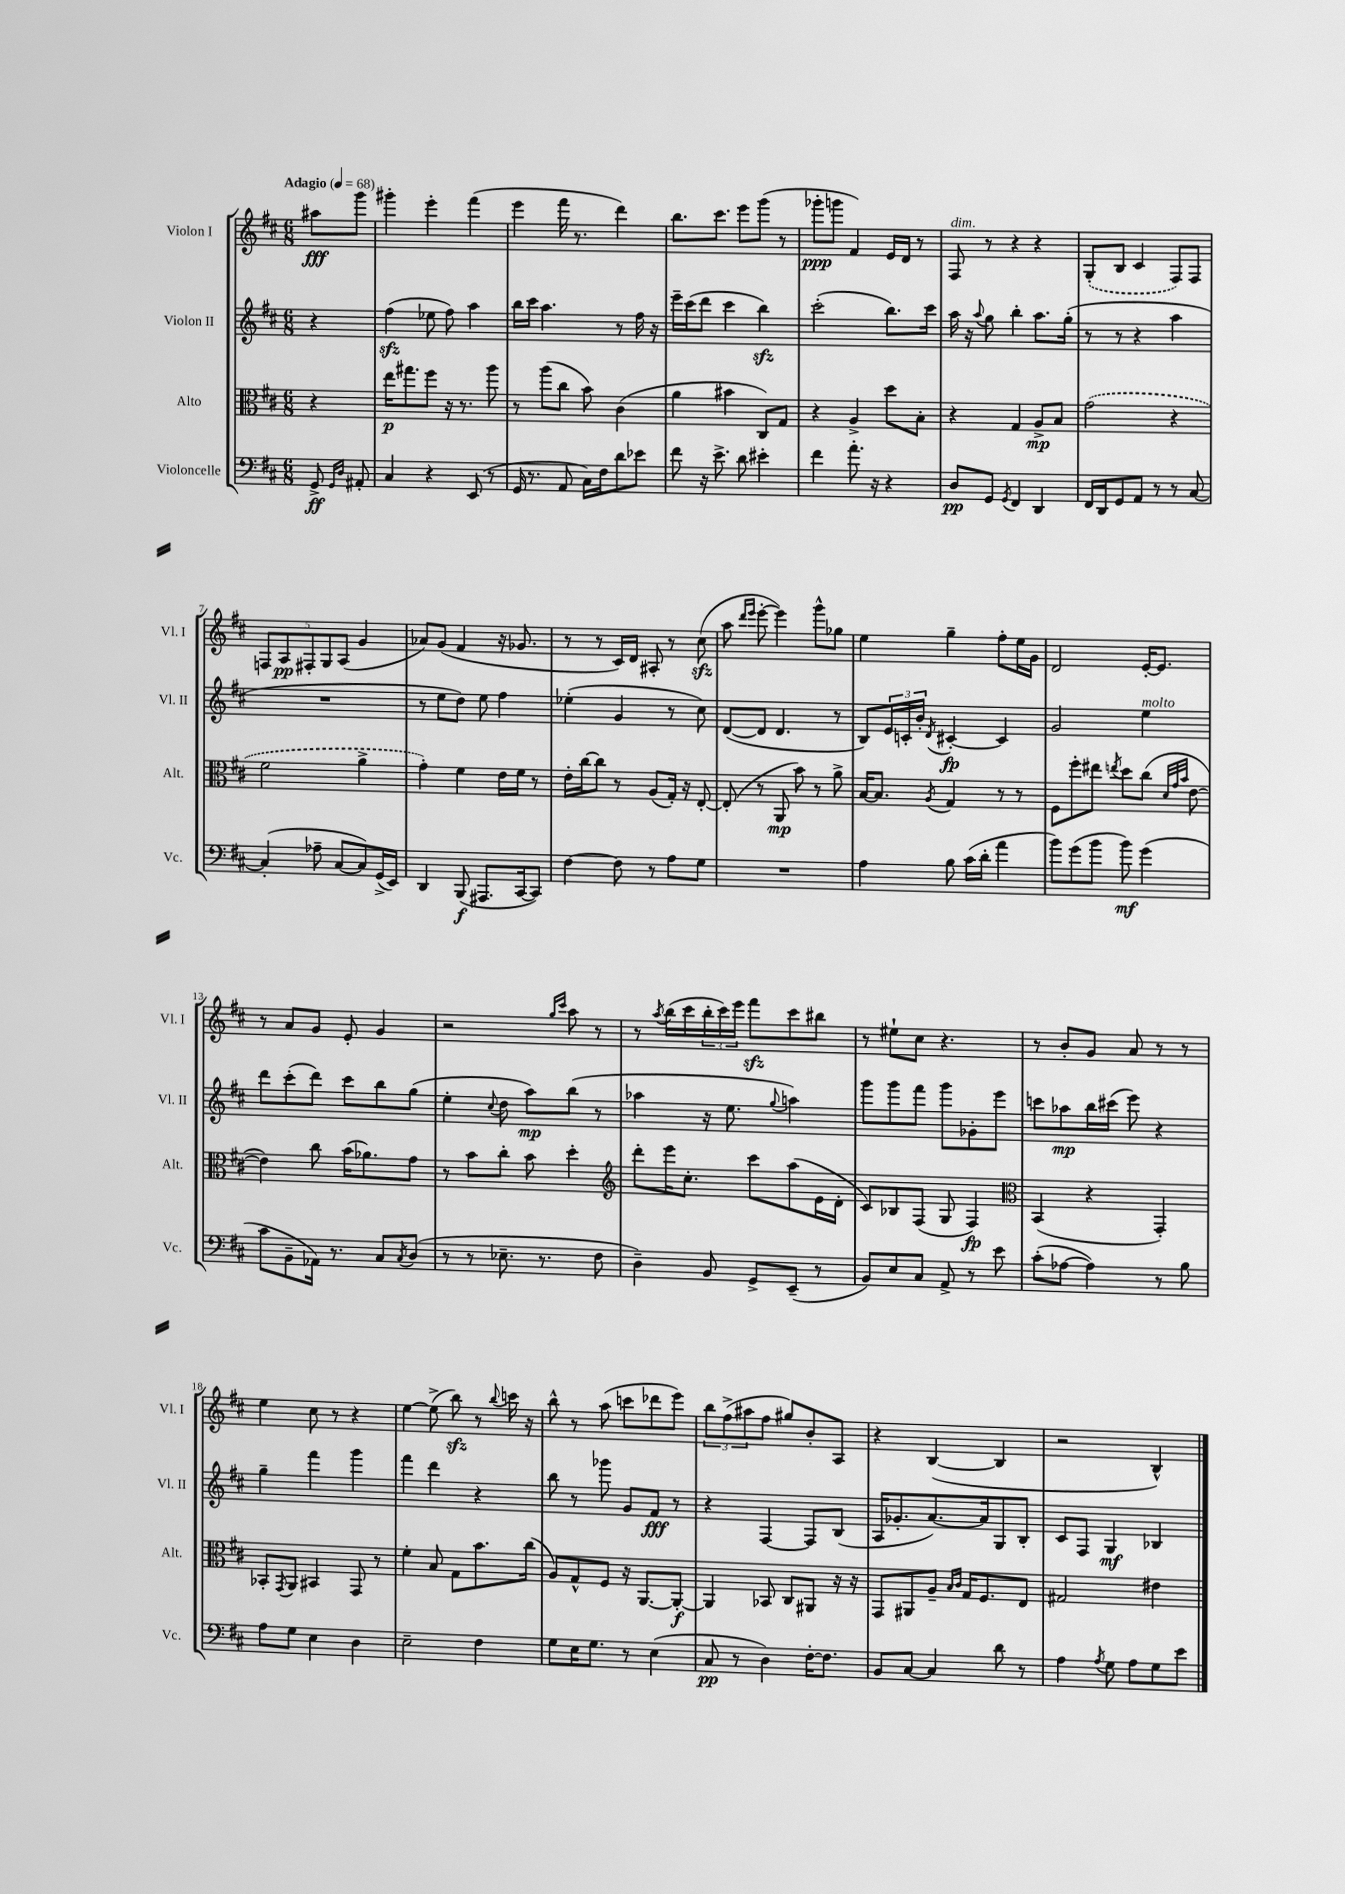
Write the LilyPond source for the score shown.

<<
\new StaffGroup <<
\new Staff = "s0" \with { instrumentName = "Violon I" shortInstrumentName = "Vl. I" } {
    \clef treble \key d \major \numericTimeSignature \time 6/8 \partial 4 \tempo "Adagio" 4 = 68
    ais''8\fff g'''8 |
    gis'''4-. e'''4-. fis'''4( |
    e'''4 fis'''16 r8. d'''4) |
    b''8. cis'''8. e'''8 g'''8( r8 |
    ges'''8-.\ppp g'''8 fis'4) e'16 d'16 r8 |
    fis8^\markup { \italic "dim." } r8 r4 r4 |
    \once \slurDashed g8-.( b8 cis'4 fis8) fis8 |
    \tuplet 5/4 { f8 a8\pp fis8-. g8 a8( } g'4 |
    aes'8) g'8( fis'4 r16 ges'8. |
    r8 r8 cis'16) d'16 ais8-. r8 cis''8\sfz( |
    a''8 \grace { d'''16 e'''16 } e'''8~-. e'''4) g'''8-^ ges''8 |
    e''4 g''4-- fis''8-. e''16 g'16 |
    d'2 e'16~-. e'8. |
    r8 a'8 g'8 e'8-. g'4 |
    r2 \grace { g''16 cis'''16 } a''8 r8 |
    r8 \acciaccatura { a''8 } b''16( cis'''16 \tuplet 3/2 { b''16-. cis'''16) e'''16 } fis'''8\sfz cis'''8 bis''8 |
    r8 eis''8-! cis''8 r4. |
    r8 b'8-. g'8 a'8 r8 r8 |
    e''4 cis''8 r8 r4 |
    e''4~ e''8->( b''8\sfz) r8 \appoggiatura { b''8 } c'''16 r16 |
    b''8-^ r8 a''8( c'''8 des'''8 e'''8) |
    \tuplet 3/2 { b''8 fis''8->( ais''8 } fis''8 gis''8) b'8-. a8 |
    r4 b4~( b4 |
    r2 b4-^) \bar "|." |
}
\new Staff = "s1" \with { instrumentName = "Violon II" shortInstrumentName = "Vl. II" } {
    \clef treble \key d \major \numericTimeSignature \time 6/8 \partial 4
    r4 |
    fis''4\sfz( ees''8 fis''8) a''4 |
    b''16 cis'''16 a''4. r8 fis''16 r16 |
    e'''16-- cis'''16( d'''8 cis'''4 b''4\sfz) |
    cis'''2-.( b''8.) cis'''16 |
    a''16 r16 \appoggiatura { a''8 } g''8 b''4-. a''8. g''16-.( |
    r8 r8 r4 a''4 |
    R2. |
    r8 e''8 d''8) e''8 fis''4 |
    ees''4-.( g'4 r8 cis''8) |
    d'8~( d'8 d'4. r8 |
    b8) \tuplet 3/2 { e'16 c'16-. b'16-. } \acciaccatura { d'8 } cis'4~-.\fp cis'4 |
    g'2 e''4^\markup { \italic "molto" } |
    d'''8 cis'''8-.( d'''8) cis'''8 b''8 g''8( |
    e''4-. \appoggiatura { cis''8 } d''8 a''8\mp) b''8( r8 |
    aes''4 r16 e''8. \appoggiatura { g''8 } a''4) |
    g'''8 g'''8 fis'''8 g'''8 ges'8-. e'''8 |
    c'''8 aes''8\mp b''16 cis'''16( e'''8) r4 |
    g''4-- fis'''4 g'''4 |
    fis'''4 d'''4 r4 |
    b''8 r8 ges'''8 g'8 fis'8\fff r8 |
    r4 fis4~ fis8 b8( |
    a16 ges'8.-. a'8.~) a'16 g8 b8-. |
    cis'8 fis8 g4\mf bes4 \bar "|." |
}
\new Staff = "s2" \with { instrumentName = "Alto" shortInstrumentName = "Alt." } {
    \clef alto \key d \major \numericTimeSignature \time 6/8 \partial 4
    r4 |
    e''16\p gis''8. fis''8 r16 r8. a''8 |
    r8 a''8( cis''8 b'8) cis'4( |
    a'4 bis'4 cis8) g8 |
    r4 a4-> d''8 b8-. |
    r4 g4 a8->\mp b8 |
    \once \slurDashed g'2( r4 |
    fis'2 a'4-> |
    g'4-.) fis'4 e'16 fis'16 r8 |
    e'16-. cis''16~ cis''8 r8 a8( g16-.) r16 e8~-. |
    e8-.( r8 a,8\mp b'8) r8 a'8-> |
    b16~ b8. \acciaccatura { a8 } g4 r8 r8 |
    fis8 fis''8-. eis''8 \acciaccatura { e''8 } d''8 cis''8( \grace { d'32 g'32 b'32 } e'8~ |
    e'4) cis''8 b'16( aes'8.) g'8 |
    r8 b'8 cis''8-. b'8 d''4-. |
    \clef treble d'''8-. e'''16 cis''8.-. cis'''8 a''8( e'16 d'16-. |
    cis'8) bes8 fis8( g8 fis4\fp) |
    \clef alto b,4( r4 g,4-.) |
    bes,8-. \acciaccatura { g,8 } a,8 bis,4 g,8 r8 |
    fis'4-. b8 g8 b'8. cis''16( |
    a8) g8-^ fis8 r16 a,8.~ a,8~-.\f |
    a,4 bes,8 cis8 ais,8 r16 r16 |
    g,8 ais,8 a8-- \grace { b16 cis'16 } g16 fis8. e8 |
    gis2 eis'4 \bar "|." |
}
\new Staff = "s3" \with { instrumentName = "Violoncelle" shortInstrumentName = "Vc." } {
    \clef bass \key d \major \numericTimeSignature \time 6/8 \partial 4
    g,8->\ff \grace { g,16 d16 } ais,8-. |
    cis4 r4 e,8( r8 |
    g,16 r8. a,8 cis16) fis16 d'8 ees'8 |
    fis'8 r16 e'8.-> d'8 eis'4-. |
    fis'4 a'8.-. r16 r4 |
    d8\pp g,8 \acciaccatura { g,8 } fis,4 d,4 |
    fis,16 d,16 g,8 a,8 r8 r8 cis8~ |
    cis4-.( aes8-- cis8~ cis8) g,16->( e,16) |
    d,4 b,,8\f( ais,,8. cis,16~ cis,8) |
    fis4~ fis8 r8 a8 g8 |
    R2. |
    a4 b8 cis'16( d'16-. a'4 |
    b'8) g'8( b'8 b'8\mf) g'4( |
    cis'8 b,8-- aes,16) r8. cis8 \acciaccatura { cis8 } d8( |
    r8 r8 ees8.-- r8. fis8 |
    d4--) b,8 g,8-> e,8--( r8 |
    b,8) e8 cis8 a,8-> r8 e'8 |
    cis'8-.( aes8~ aes4) r8 b8 |
    a8 g8 e4 d4 |
    e2-- fis4 |
    g8 e16 g8. r8 e4( |
    cis8\pp r8 d4) fis16~-. fis8. |
    b,8 cis8~ cis4 d'8 r8 |
    a4 \acciaccatura { a8 } g8 a8 g8 e'8 \bar "|." |
}
>>
>>
